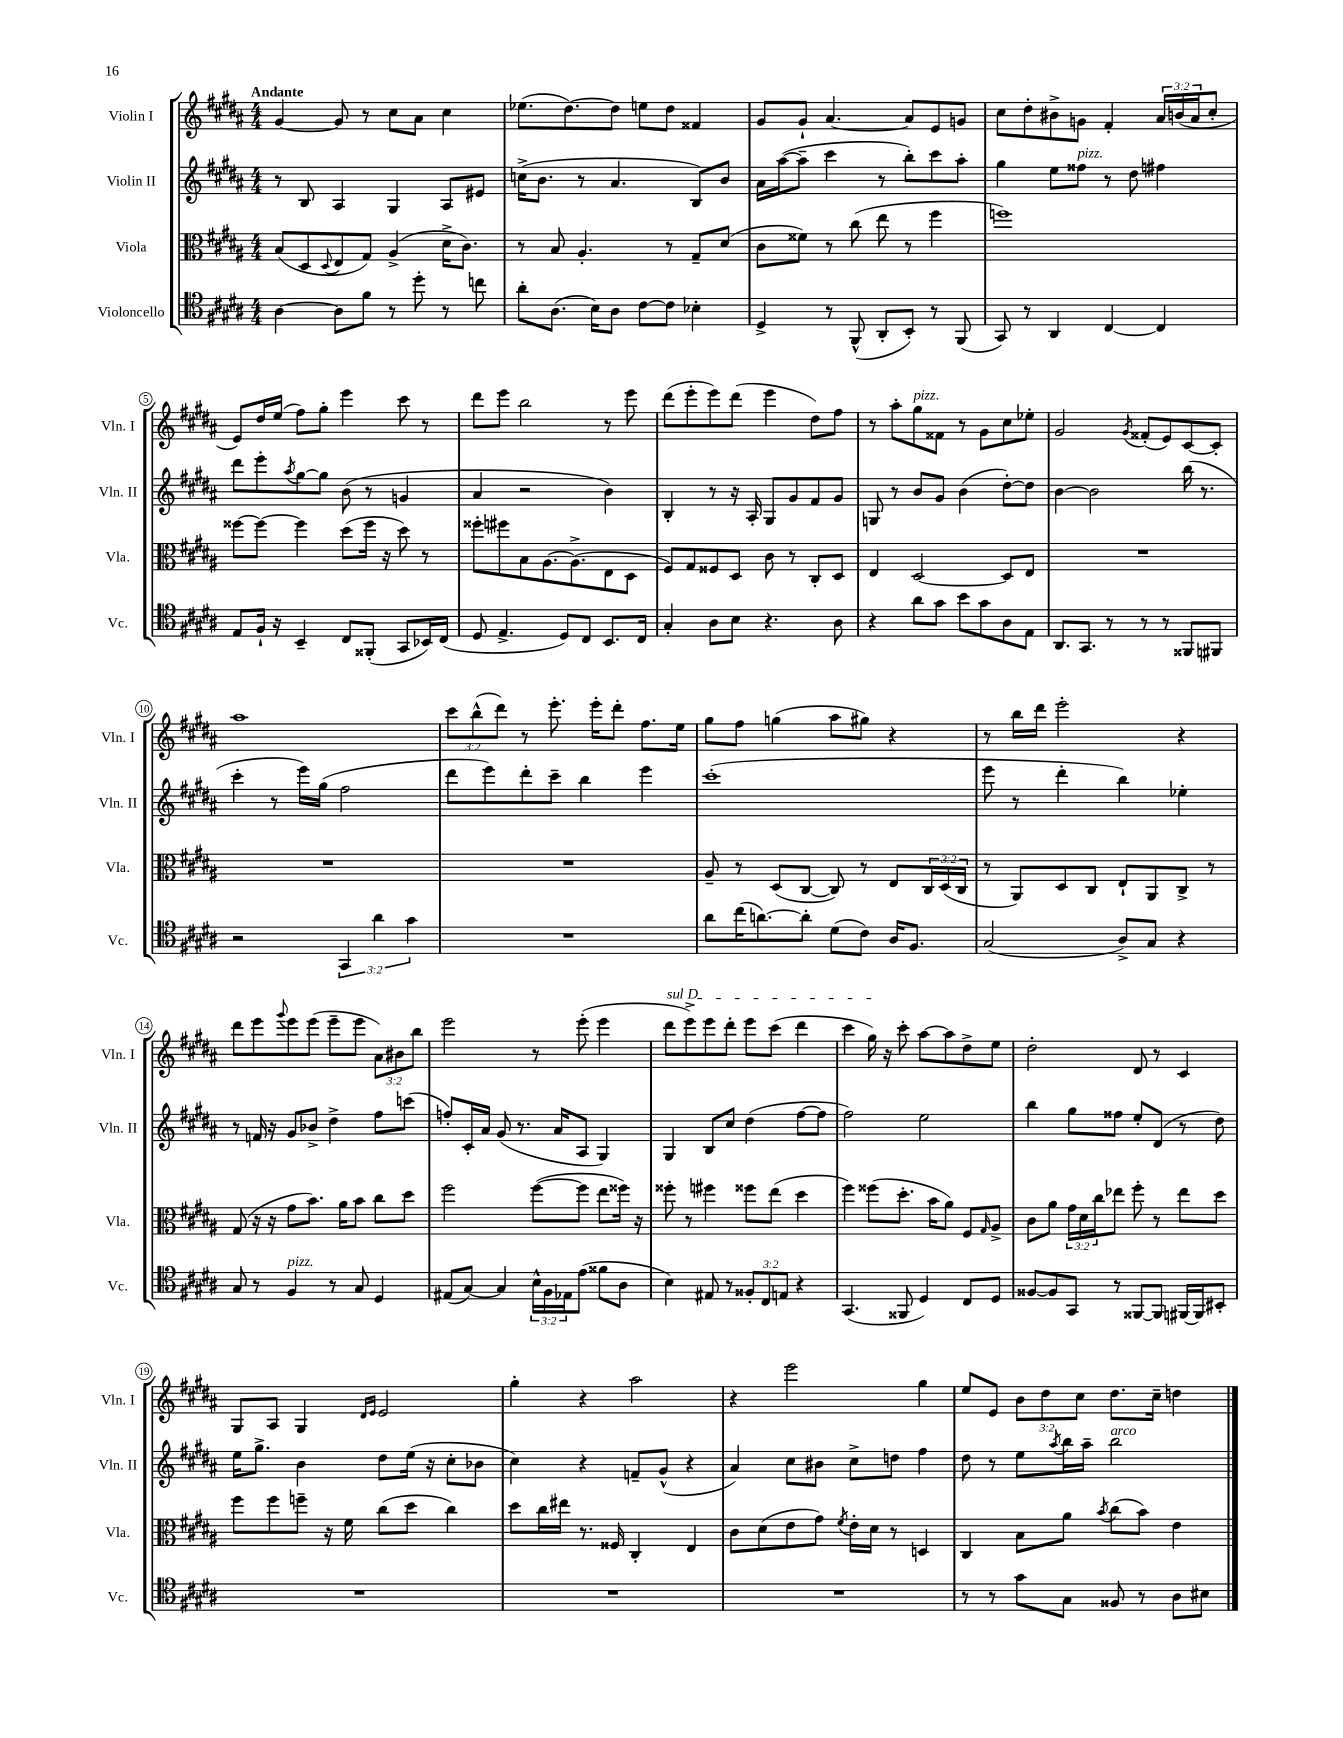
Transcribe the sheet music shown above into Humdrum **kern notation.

**kern	**kern	**kern	**kern
*staff4	*staff3	*staff2	*staff1
*clefC4	*clefC3	*clefG2	*clefG2
*k[f#c#g#d#a#]	*k[f#c#g#d#a#]	*k[f#c#g#d#a#]	*k[f#c#g#d#a#]
*M4/4	*M4/4	*M4/4	*M4/4
[4A#	(8B	8r	[4g#
.	8D#	8B	.
.	8qqD#	.	.
8A#]	8E	4A#	8g#]
8f#	8G#)	.	8r
8r	(4A#^	4G#	8cc#
8dd#'	.	.	8a#
8r	16d#^	8A#	4cc#
.	8.c#)	.	.
8cc	.	8e#	.
=	=	=	=
8a#'	8r	(16cc^	(8.ee-
.	.	8.b	.
(8.A#	8B	.	.
.	.	.	[8.dd#)
.	4.A#'	8r	.
16B)	.	.	.
8A#	.	4.a#	8dd#]
[8c#	.	.	8ee
8c#]	8r	.	8dd#
4B-'	8G#~	8B)	4f##
.	(8d#	8b	.
=	=	=	=
4D#^	8c#	16a#	8g#
.	.	([16aa#	.
.	8f##)	8aa#~]	8g#`
8r	8r	4ccc#	[4.a#
(8FF#^^	(8cc#	.	.
8AA#'	8ee	8r	.
8BB')	8r	8bb')	8a#]
8r	4ff#	8ccc#	8e
(8FF#	.	8aa#'	8g
=	=	=	=
8GG#)	1ff)	4gg#	8cc#
8r	.	.	8dd#'
4AA#	.	8ee	8b#^
.	.	8ff##	8g
[4C#	.	8r	4f#'
.	.	8dd#	.
4C#]	.	4ff#	24a#
.	.	.	(24b
.	.	.	24a#
.	.	.	8cc#'
=	=	=	=
8E	[8ff##	8ddd#	8e)
16F#`	8ff##_	8eee'	16dd#
16r	.	.	(16ee
.	.	8qaa#	.
4BB~	4ff##]	[8gg#	8ff#)
.	.	8gg#]	8gg#'
8C#	(8dd#	(8b	4eee
(8FF##'	16ff##	8r	.
.	16r	.	.
8GG#	8dd#)	4g	8ccc#
16BB-)	8r	.	8r
(16C#	.	.	.
=	=	=	=
8D#	8ff##'	4a#	8ddd#
4.E^	8ff#	.	8eee
.	8B	2r	2bb
.	[8.A#	.	.
8D#)	.	.	.
.	(8.A#^]	.	.
8C#	.	.	.
8.BB	8E	4b)	8r
.	8D#	.	8eee
16C#	.	.	.
=	=	=	=
4G#'	8F#)	4B'	(8ddd#
.	8G#	.	8eee'
8A#	8F##	8r	8eee)
8B	8D#	16r	(8ddd#
.	.	16A#'	.
4.r	8c#	8G#	4eee
.	8r	8g#	.
.	8C#'	8f#	8dd#)
8A#	8D#	8g#	8ff#
=	=	=	=
4r	4E	8G	8r
.	.	8r	8aa#'
8a#	[2D#	8b	8gg#
8g#	.	8g#	8f##
8b	.	(4b	8r
8g#	.	.	8g#
8A#	8D#]	[8dd#')	8cc#
8E	8E	8dd#]	8ee-'
=	=	=	=
8.AA#	1r	[4b	2g#
8.GG#	.	.	.
.	.	2b]	.
8r	.	.	.
.	.	.	8qg#
8r	.	.	(8f##'
8r	.	.	8e)
8FF##	.	(16bb	[8c#
.	.	8.r	.
8FF#	.	.	8c#']
=	=	=	=
2r	1r	4ccc#'	1aa#
.	.	8r	.
.	.	16eee)	.
.	.	(16gg#	.
6GG#	.	2ff#	.
6a#	.	.	.
6g#	.	.	.
=	=	=	=
1r	1r	8ddd#	12ccc#
.	.	.	(12bb^^
.	.	8eee)	.
.	.	.	12ddd#)
.	.	8ddd#'	8r
.	.	8ccc#~	8.eee'
.	.	4bb	.
.	.	.	16eee'
.	.	.	8ddd#'
.	.	4eee	8.ff#
.	.	.	16ee
=	=	=	=
8a#	8A#~	(1ccc#'	8gg#
(16cc#	8r	.	8ff#
[8.a)	.	.	.
.	(8D#	.	(4gg
8a']	[8C#	.	.
(8d#	8C#])	.	8aa#
8c#)	8r	.	8gg#)
16A#	8E	.	4r
8.F#	.	.	.
.	24C#	.	.
.	(24D#	.	.
.	24C#	.	.
=	=	=	=
(2G#	8r	8eee	8r
.	8AA#)	8r	16bb
.	.	.	16ddd#
.	8D#	4ddd#'	2eee'
.	8C#	.	.
8A#^)	8E`	4bb)	.
8G#	8AA#	.	.
4r	8C#^	4ee-'	4r
.	8r	.	.
=	=	=	=
8G#	(8G#	8r	8ddd#
8r	16r	16f	8eee
.	16r	16r	.
.	.	.	8qqggg#
4F#	8g#	8g#	8eee
.	8.b)	8b-^	(8eee
8r	.	4dd#^	8eee~
.	16a#	.	.
8G#	8b	.	8eee
4D#	8cc#	8ff#	12a#)
.	.	.	12b#
.	8dd#	(8ccc	.
.	.	.	12bb
=	=	=	=
(8E#	2ff#	8ff')	2eee
[8G#)	.	16c#'	.
.	.	16a#	.
4G#]	.	(8g#	.
.	.	8.r	.
24B^^	([8ff#	.	8r
24F#	.	.	.
.	.	16a#	.
24E-	.	.	.
(8e	8ff#]	8A#	(8eee'
8f##	8ee	4G#)	4eee
8A#	16ff##)	.	.
.	16r	.	.
=	=	=	=
4B)	8ff##'	4G#	8ddd#
.	8r	.	8eee^)
8E#	4ff#	8B	8eee
8r	.	8cc#	8ddd#'
12F##'	8ff##	(4dd#	8eee
12C#	.	.	.
.	(8ee	.	(8ccc#
12E	.	.	.
4r	4dd#	[8ff#	4ddd#
.	.	8ff#]	.
=	=	=	=
(4.GG#	4ff#)	2ff#)	4ccc#
.	(8ff##	.	16gg#)
.	.	.	16r
8FF##	8.dd#'	.	8ccc#'
4D#)	.	2ee	[8aa#
.	16b	.	.
.	8a#)	.	8aa#]
8C#	8F#	.	8dd#^
.	16qqG#	.	.
8D#	8A#^	.	8ee
=	=	=	=
[8F##	8c#	4bb	2dd#'
8F##]	8a#	.	.
8GG#	24g#	8gg#	.
.	24d#	.	.
.	24cc#	.	.
8r	8ee-	8ff##	.
[8FF##	8ff#'	8ee'	8d#
8FF##]	8r	(8d#	8r
[16FF#	8ee-	8r	4c#
16FF#]	.	.	.
8BB#'	8dd#	8dd#)	.
=	=	=	=
1r	8ff#	16ee	8G#
.	.	8.gg#^	.
.	8ff#	.	8A#
.	8ff~	4b	4G#
.	16r	.	.
.	16f#	.	.
.	.	.	16qqd#
.	.	.	16qqe
.	(8cc#	8dd#	2e
.	8dd#	(16ee	.
.	.	16r	.
.	4cc#)	8cc#'	.
.	.	8b-	.
=	=	=	=
1r	8dd#	4cc#)	4gg#'
.	16cc#	.	.
.	16ee#	.	.
.	8.r	4r	4r
.	16F##	.	.
.	4C#'	8f~	2aa#
.	.	(8g#^^	.
.	4E	4r	.
=	=	=	=
1r	8c#	4a#)	4r
.	(8d#	.	.
.	8e	8cc#	2eee
.	8g#)	8b#	.
.	8qf#	.	.
.	16e'	8cc#^	.
.	16d#	.	.
.	8r	8dd	.
.	4D	4ff#	4gg#
=	=	=	=
8r	4C#	8dd#	8ee
8r	.	8r	8e
8g#	8B	8ee	12b
.	.	.	12dd#
.	.	8qaa#	.
8G#	8a#	16bb	.
.	.	.	12cc#
.	.	16aa#~	.
.	8qb	.	.
8F##	(8cc#	2bb	8.dd#
8r	8b)	.	.
.	.	.	16cc#~
8A#	4e	.	4dd
8B#	.	.	.
==	==	==	==
*-	*-	*-	*-
